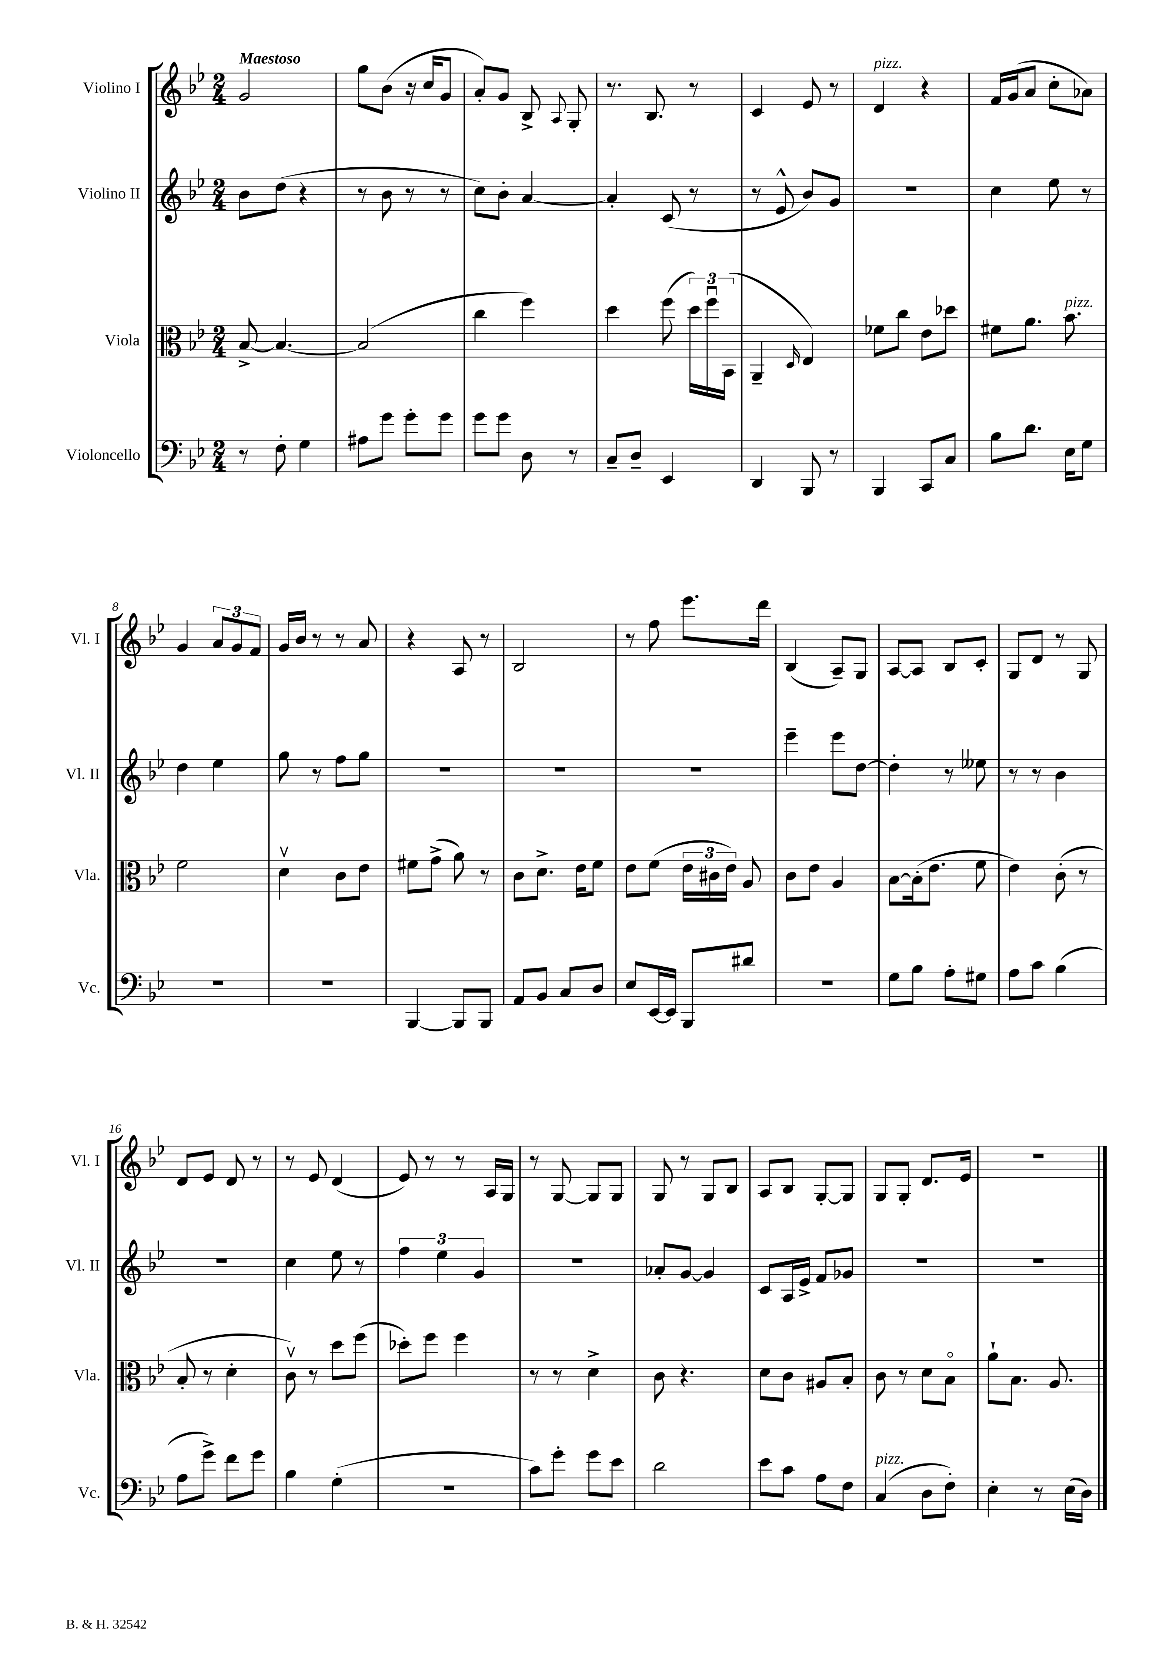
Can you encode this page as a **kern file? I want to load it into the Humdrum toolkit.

**kern	**kern	**kern	**kern
*staff4	*staff3	*staff2	*staff1
*clefF4	*clefC3	*clefG2	*clefG2
*k[b-e-]	*k[b-e-]	*k[b-e-]	*k[b-e-]
*M2/4	*M2/4	*M2/4	*M2/4
8r	[8B-^	8b-	2g
8F'	4.B-_	(8dd	.
4G	.	4r	.
=	=	=	=
8A#	(2B-]	8r	8gg
8g	.	8b-	(8b-
8g'	.	8r	16r
.	.	.	16cc
8g	.	8r	8g
=	=	=	=
8g	4cc	8cc)	8a')
8g	.	8b-'	8g
8D	4ff)	[4a	8B-^
.	.	.	8qqA
8r	.	.	8G'
=	=	=	=
8C~	4dd	4a']	8.r
8D~	.	.	.
.	.	.	8.B-
4EE-	(8ff	(8c	.
.	24dd)	8r	8r
.	24ffu	.	.
.	(24BB-	.	.
=	=	=	=
4DD	4AA~	8r	4c
.	.	8e-^^	.
.	16qqD	.	.
8BBB-	4E-)	8b-)	8e-
8r	.	8g	8r
=	=	=	=
4BBB-	8f-	2r	4d
.	8cc	.	.
8CC	8e-	.	4r
8C	8dd-	.	.
=	=	=	=
8B-	8f#	4cc	16f
.	.	.	(16g
8.d	8.a	.	8a
.	.	8ee-	8cc'
16E-	8.b-	.	.
8G	.	8r	8a-)
=	=	=	=
2r	2f	4dd	4g
.	.	4ee-	12a
.	.	.	12g
.	.	.	12f
=	=	=	=
2r	4dv	8gg	16g
.	.	.	16b-
.	.	8r	8r
.	8c	8ff	8r
.	8e-	8gg	8a
=	=	=	=
[4BBB-	8f#	2r	4r
.	(8g^	.	.
8BBB-]	8a)	.	8A
8BBB-	8r	.	8r
=	=	=	=
8AA	8c	2r	2B-
8BB-	8.d^	.	.
8C	.	.	.
.	16e-	.	.
8D	8f	.	.
=	=	=	=
8E-	8e-	2r	8r
[16EE-	(8f	.	8ff
16EE-]	.	.	.
8BBB-	24e-	.	8.eee-
.	24c#	.	.
.	24e-)	.	.
8d#	8A	.	.
.	.	.	16ddd
=	=	=	=
2r	8c	4eee-~	(4B-
.	8e-	.	.
.	4A	8eee-	8A~)
.	.	[8dd	8G
=	=	=	=
8G	[8B-	4dd']	[8A
8B-	(16B-']	.	8A]
.	8.e-	.	.
8A'	.	8r	8B-
8G#	8f	8ee--	8c'
=	=	=	=
8A	4e-)	8r	8G
8c	.	8r	8d
(4B-	(8c'	4b-	8r
.	8r	.	8G
=	=	=	=
8A	8B-'	2r	8d
8g^)	8r	.	8e-
8f	4d'	.	8d
8g	.	.	8r
=	=	=	=
4B-	8cv)	4cc	8r
.	8r	.	8e-
(4G'	8dd	8ee-	(4d
.	(8ff	8r	.
=	=	=	=
2r	8dd-')	6ff	8e-)
.	8ff	.	8r
.	.	6ee-	.
.	4ff	.	8r
.	.	6g	.
.	.	.	16A
.	.	.	16G
=	=	=	=
8c)	8r	2r	8r
8g'	8r	.	[8G
8g	4d^	.	8G]
8e-	.	.	8G
=	=	=	=
2d	8c	8a-'	8G
.	4.r	[8g	8r
.	.	4g]	8G
.	.	.	8B-
=	=	=	=
8e-	8d	8c	8A
8c	8c	16A	8B-
.	.	16e-^	.
8A	8A#	8f	[8G'
8F	8B-'	8g-	8G]
=	=	=	=
(4C	8c	2r	8G
.	8r	.	8G'
8D	8d	.	8.d
8F')	8B-o	.	.
.	.	.	16e-
=	=	=	=
4E-'	8a`	2r	2r
.	8.B-	.	.
8r	.	.	.
.	8.A	.	.
(16E-	.	.	.
16D)	.	.	.
==	==	==	==
*-	*-	*-	*-
